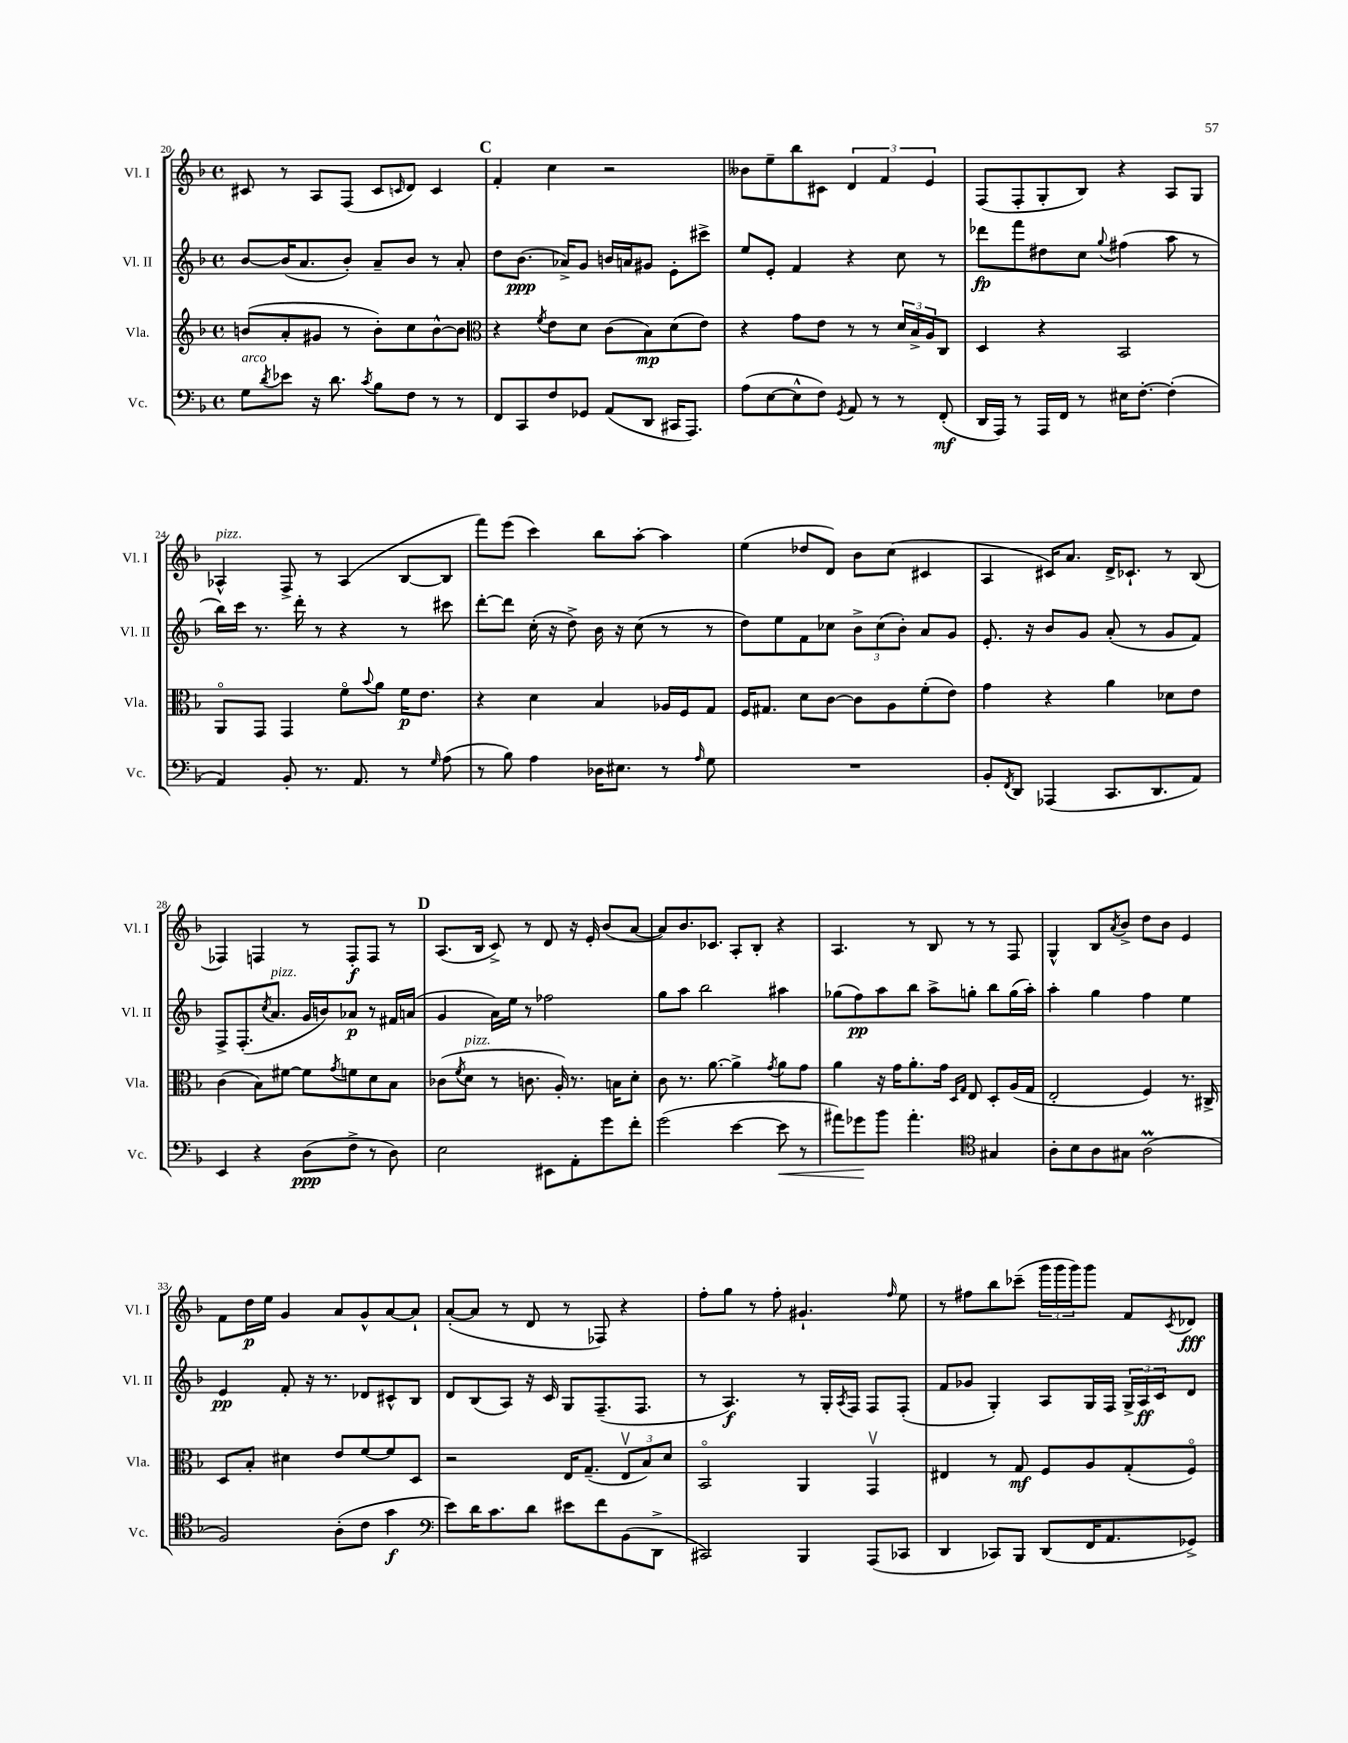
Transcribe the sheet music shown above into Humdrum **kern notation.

**kern	**kern	**kern	**kern
*staff4	*staff3	*staff2	*staff1
*clefF4	*clefG2	*clefG2	*clefG2
*k[b-]	*k[b-]	*k[b-]	*k[b-]
*M4/4	*M4/4	*M4/4	*M4/4
*met(c)	*met(c)	*met(c)	*met(c)
8G\L	(8b/L	[8b-/L	8c#/
8qd/	.	.	.
8e-\J	8a'/	(16b-/]K	8r
.	.	8.a/	.
16r	8g#/J	.	8A/L
8.d\	.	.	.
.	8r	8b-'/J)	(8F/J
8qc/	.	.	.
8B-\L	8b'\L)	8a~/L	8c#/L
.	.	.	16qqc/
8F\J	8cc\	8b-/J	8d/J)
8r	[8b^^\	8r	4c/
8r	8b\]J	8a'/	.
=	=	=	=
*	*clefC3	*	*
8FF/L	4r	8dd\L	4f'/
8CC/	.	(8.b-\J	.
.	8qf/	.	.
8F/	8e\L	.	4cc\
.	.	16a-^/LK)	.
8GG-/J	8d\J	8g/J	.
(8AA/L	(8c\L	16b/LL	2r
.	.	16a/J	.
8DD/J	8B-\)	8g#/J	.
16CC#/LK	(8d\	8e'\L	.
8.AAA/J)	.	.	.
.	8e\J)	8ccc#^\J	.
=	=	=	=
(8A\L	4r	8ee/L	8b--\L
[8E\	.	8e'/J	8ee~\
8E^^\]	8g\L	4f/	8bb-\
8F\J)	8e\J	.	8c#\J
8qGG/	.	.	.
8AA/	8r	4r	6d/
8r	8r	.	.
.	.	.	6f/
8r	24d/LL	8cc\	.
.	24B-^/	.	.
.	24A/J	.	6e/
(8FF'/	8C/J	8r	.
=	=	=	=
16DD/LL	4D/	8ddd-\L	(8F/L
16AAA/JJ)	.	.	.
8r	.	8fff\	8F'/
16AAA/LL	4r	8dd#\	8G'/
16FF/JJ	.	.	.
8r	.	8cc\J	8B-/J)
.	.	8qqgg/	.
16E#\LK	2BB-/	(4ff#\	4r
[8.F'\J	.	.	.
(4F'\]	.	8aa\	8A/L
.	.	8r	8G/J
=	=	=	=
4AA/)	8AAo/L	16bb-\LL)	4A-^^/
.	.	16ccc\JJ	.
.	8GG/J	8.r	.
8BB-'/	4GG/	.	8F^/
.	.	16ddd'\	.
8.r	.	8r	8r
.	8fo\L	4r	(4A-/
8.AA/	.	.	.
.	8qqb-/	.	.
.	8a\J	.	.
8r	16f\LK	8r	[8B-/L
.	8.e\J	.	.
16qqG/	.	.	.
(8A\	.	8ccc#\	8B-/]J
=	=	=	=
8r	4r	[8ddd'\L	8fff\L)
8B-\)	.	8ddd\]J	(8eee\J
4A\	4d\	(16cc'\	4ccc\)
.	.	16r	.
.	.	8dd^\)	.
16D-\LK	4B-/	16b-\	8bb-\L
8.E#\J	.	16r	.
.	.	(8cc\	[8aa'\J
8r	16A-/LL	8r	4aa\]
.	16F/J	.	.
16qqA/	.	.	.
8G\	8G/J	8r	.
=	=	=	=
1r	16F/LK	8dd\L)	(4ee\
.	8.G#/J	.	.
.	.	8ee\	.
.	8d\L	8f\	8dd-/L
.	[8c\J	8cc-\J	8d/J)
.	8c\]L	12b-^\L	8b-\L
.	.	(12cc-\	.
.	8A\	.	(8cc\J
.	.	12b-'\J)	.
.	(8f'\	8a/L	4c#/
.	8e\J)	8g/J	.
=	=	=	=
8BB-'/L	4g\	8.e'/	4A/
8qFF/	.	.	.
8DD/J	.	.	.
.	.	16r	.
(4AAA-/	4r	8b-/L	16c#/LK)
.	.	.	8.a/J
.	.	8g/J	.
8.CC/L	4a\	(8a'/	16d^/LK
.	.	.	8.c-`/J
.	.	8r	.
8.DD/	.	.	.
.	8d-\L	8g/L	8r
8AA/J)	8e\J	8f/J)	(8B-/
=	=	=	=
4EE/	(4c\	8F^/L	4F-/)
.	.	(8.F'/	.
4r	8B-\L)	.	4F/
.	.	8qcc/	.
.	.	8.a/J	.
.	[8f#\J	.	.
(8D\L	8f#\]L	16g/LL	8r
.	.	16b/J)	.
.	8qg/	.	.
8F^\J	8f\	8a-/J	8F'/L
8r	8d\	8r	8F/J
8D\)	8B-\J	16f#/LL	8r
.	.	(16a/JJ	.
=	=	=	=
2E\	(8c-\L	4g/	(8.A/L
.	8qf/	.	.
.	8d\J	.	.
.	.	.	16B-/Jk
.	8r	16a\LL)	8c^/)
.	.	16ee\JJ	.
.	8.c\	8r	8r
8EE#\L	.	2ff-\	8d/
.	16A'/)	.	.
8AA'\	8.r	.	16r
.	.	.	16e'/
8g\	.	.	(8b-/L
.	16B\LK	.	.
8f'\J	8d'\J	.	[8a/J
=	=	=	=
(2g\	8c\	8gg\L	8a/]L)
.	8.r	8aa\J	8.b-/
.	.	2bb-\	.
.	[8.a\	.	8.c-/J
[4e\	4a^\]	.	8A'/L
.	.	.	8B-'/J
.	8qg/	.	.
8e\]	8a\L	4aa#\	4r
8r	8g\J	.	.
=	=	=	=
8a#\L)	4a\	(8gg-\L	4.A/
8g-\	.	8ff\)	.
8b-\J	16r	8aa\	.
.	16g\LK	.	.
4.a#'\	8.a'\	8bb-\J	8r
.	.	8aa^\L	8B-/
.	16g\Jk	.	.
.	16qqD/LL	.	.
.	16qqG/JJ	.	.
.	8E/	8gg'\J	8r
*clefC4	*	*	*
4G#/	8D'/L	8bb-\L	8r
.	(16A/L	(16gg\L	8F/
.	16G/JJ	16aa'\JJ)	.
=	=	=	=
8A'\L	2E'/	4aa'\	4G^^/
8B-\	.	.	.
8A\	.	4gg\	8B-/L
.	.	.	8qa/
8G#\J	.	.	8b-^/J
(2A\	4F/)	4ff\	8dd\L
.	.	.	8b-\J
.	8.r	4ee\	4e/
.	16C#^/	.	.
=	=	=	=
2F/)	8D/L	4e/	8f\L
.	8B-'/J	.	16dd\L
.	.	.	16ee\JJ
.	4d#\	8f'/	4g/
.	.	16r	.
.	.	8.r	.
(8A'\L	8e/L	.	8a/L
8c\J	[8f/	8d-/L	8g^^/
4g\	8f/]	8c#^^/	[8a/
.	8D/J	8B-/J	8a`/]J
=	=	=	=
*clefF4	*	*	*
8e\L)	2r	8d/L	([8a'/L
16d\K	.	(8B-/	8a/]J
8.c\	.	.	.
.	.	8A/J)	8r
8d\J	.	16r	8d/
.	.	16c/	.
8e#\L	16E/LK	8G/L	8r
.	(8.G~/J	.	.
8f\	.	(8.F~/	8F-/)
(8BB-\	12Ev/L	.	4r
.	.	8.F/J	.
.	12B-/)	.	.
8DD^\J	.	.	.
.	12d/J	.	.
=	=	=	=
2CC#/)	2BB-o/	8r	8ff'\L
.	.	4.A/)	8gg\J
.	.	.	8r
.	.	.	8ff'\
4BBB-/	4AA/	8r	4.g#`/
.	.	16G'/LL	.
.	.	8qA/	.
.	.	16F/JJ	.
(8AAA/L	4GGv/	8F/L	.
.	.	.	16qqff/
8CC-/J	.	(8F'/J	8ee\
=	=	=	=
4DD/	4E#/	8f/L	8r
.	.	8g-/J	8ff#\L
8CC-/L)	8r	4G'/)	8bb-\
8BBB-/J	8G/	.	(8ccc-~\J
(8DD/L	8F/L	8A/L	24ggg\LL
.	.	.	24ggg\
.	.	.	24ggg\J)
16FF/K	8A/	16G/L	8ggg\J
8.AA/	.	16F/JJ	.
.	(8G'/	24G^/LL	8f/L
.	.	24A/	.
.	.	24c/J	.
.	.	.	8qc/
8GG-^/J)	8Fo/J)	8d/J	8d-/J
==	==	==	==
*-	*-	*-	*-
